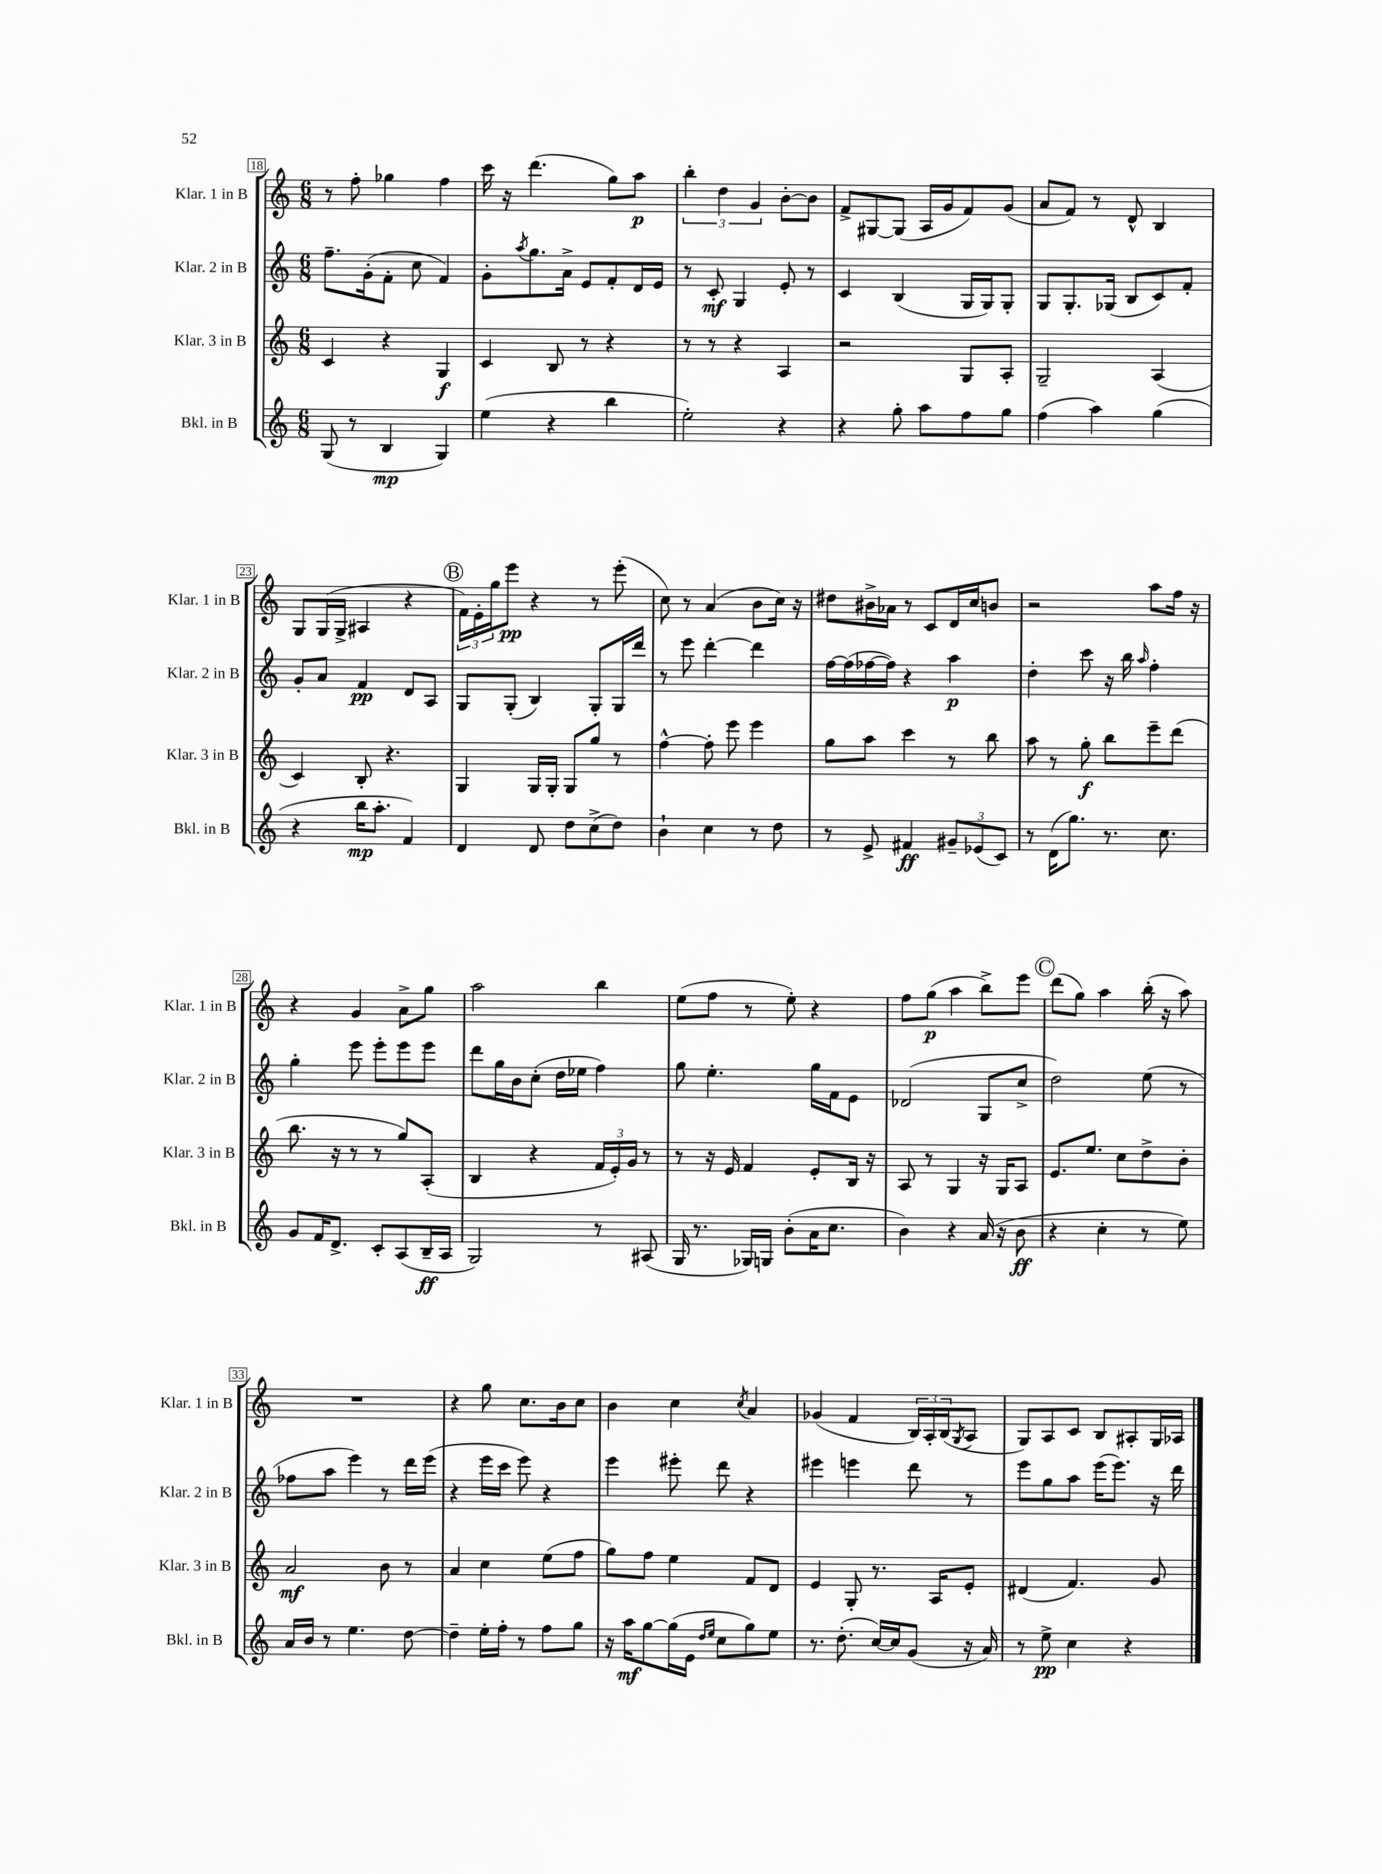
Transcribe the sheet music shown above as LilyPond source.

<<
\new StaffGroup <<
\new Staff = "s0" \with { instrumentName = "Klar. 1 in B" shortInstrumentName = "Klar. 1 in B" } {
    \clef treble \key c \major \numericTimeSignature \time 6/8
    r8 f''8-. ges''4 f''4 |
    c'''16 r16 d'''4.( g''8) a''8\p |
    \tuplet 3/2 { b''4-. d''4 g'4 } b'8~-. b'8 |
    f'8-> gis8~ gis8( a16 g'16 f'8) g'8( |
    a'8 f'8) r8 d'8-^ b4 |
    g8 g16( g16-> ais4 r4 |
    \mark \markup { \circle "B" } \tuplet 3/2 { f'16) e'16-. g''16 } e'''8\pp r4 r8 e'''8-.( |
    c''8) r8 a'4( b'8 c''16) r16 |
    dis''8 bis'16-> aes'16 r8 c'8 d'16 c''16 b'8 |
    r2 a''8 f''16 r16 |
    r4 g'4 a'8-> g''8 |
    a''2 b''4 |
    e''8( f''8 r8 e''8-.) r4 |
    f''8 g''8\p( a''4 b''8->) e'''8 |
    \mark \markup { \circle "C" } d'''8( g''8) a''4 b''16-.( r16 a''8) |
    R2. |
    r4 g''8 c''8. b'16 c''8 |
    b'4 c''4 \acciaccatura { c''8 } a'4 |
    ges'4( f'4 \tuplet 3/2 { b16) a16-. b16( } \acciaccatura { g8 } a8 |
    g8) a8 c'8 b8 ais8-. g16 aes16 \bar "|." |
}
\new Staff = "s1" \with { instrumentName = "Klar. 2 in B" shortInstrumentName = "Klar. 2 in B" } {
    \clef treble \key c \major \numericTimeSignature \time 6/8
    f''8.-- g'16-.( f'8-. c''8 f'4) |
    g'8-. \acciaccatura { a''8 } g''8. a'16-> e'8 f'8-. d'16 e'16 |
    r8 c'8-.\mf g4 e'8-. r8 |
    c'4 b4( g16 g16) g8-. |
    g8 g8.-. ges16( b8 c'8) f'8-. |
    g'8-. a'8 f'4\pp d'8 a8 |
    \mark \markup { \circle "B" } g8 g8-.( b4) g8-. g16 d'''16 |
    r8 e'''8 d'''4~-. d'''4 |
    f''16~ f''16( fes''16~ fes''16) r4 a''4\p |
    d''4-. c'''8 r16 b''16 \grace { a''16 } f''4-. |
    g''4-. e'''8 e'''8-. e'''8 e'''8 |
    d'''8 g''16 b'16 c''8-.( d''16 ees''16 f''4) |
    g''8 e''4.-. g''16 f'16 e'8 |
    des'2( g8 c''8-> |
    \mark \markup { \circle "C" } d''2) e''8( r8 |
    fes''8 a''8 e'''4) r8 d'''16 e'''16( |
    r4 e'''16 c'''16 e'''8) r4 |
    e'''4 eis'''8-. d'''8 r4 |
    eis'''4 e'''4 d'''8 r8 |
    e'''8 g''8 a''8 e'''16( e'''8.) r16 d'''16 \bar "|." |
}
\new Staff = "s2" \with { instrumentName = "Klar. 3 in B" shortInstrumentName = "Klar. 3 in B" } {
    \clef treble \key c \major \numericTimeSignature \time 6/8
    c'4 r4 g4\f |
    c'4 b8 r8 r4 |
    r8 r8 r4 a4 |
    r2 g8 a8-. |
    g2-- a4( |
    c'4) b8-. r4. |
    \mark \markup { \circle "B" } g4 g16 g16-. g8 g''8 r8 |
    f''4~-^ f''8-. e'''8 e'''4 |
    g''8 a''8 c'''4 r8 b''8 |
    a''8 r8 g''8-.\f b''8 e'''8-- d'''8( |
    b''8. r16 r8 r8 g''8) a8-.( |
    b4 r4 \tuplet 3/2 { f'16 e'16-.) g'16 } r8 |
    r8 r16 e'16 f'4 e'8-. b16 r16 |
    a8 r8 g4 r16 g16 a8 |
    \mark \markup { \circle "C" } e'8. e''8. c''8 d''8-> b'8-. |
    a'2\mf b'8 r8 |
    a'4 c''4 e''8( f''8 |
    g''8) f''8 e''4 f'8 d'8 |
    e'4 g8-. r8. a16 e'8-. |
    dis'4( f'4.) g'8 \bar "|." |
}
\new Staff = "s3" \with { instrumentName = "Bkl. in B" shortInstrumentName = "Bkl. in B" } {
    \clef treble \key c \major \numericTimeSignature \time 6/8
    g8( r8 b4\mp g4) |
    e''4( r4 b''4 |
    e''2-.) r4 |
    r4 g''8-. a''8 f''8 g''8 |
    f''4( a''4) g''4( |
    r4 b''16\mp a''8.-. f'4) |
    \mark \markup { \circle "B" } d'4 d'8 d''8 c''8->( d''8) |
    b'4-! c''4 r8 d''8 |
    r8 e'8-> fis'4\ff \tuplet 3/2 { gis'8-- ees'8( c'8) } |
    r8 d'16( g''8.) r8. c''8. |
    g'8 f'16 d'8.-> c'8-. a8( b16--\ff a16 |
    g2) r8 ais8( |
    g16 r8. ges16) g16 b'8-.( a'16 c''8. |
    b'4) r4 a'16( r16 b'8\ff |
    \mark \markup { \circle "C" } r4 c''4-. r8 e''8) |
    a'16 b'16 r8 e''4. d''8~ |
    d''4-- e''16-. f''16-. r8 f''8 g''8 |
    r16 a''16\mf g''8~ g''16( e'16 \grace { d''16 e''16 } c''8 g''8) e''8 |
    r8. d''8.-.( c''16~) c''16 g'8( r16 a'16) |
    r8 e''8->\pp c''4 r4 \bar "|." |
}
>>
>>
\layout { \context { \Score currentBarNumber = #18 \override BarNumber.stencil = #(make-stencil-boxer 0.1 0.3 ly:text-interface::print) } }
